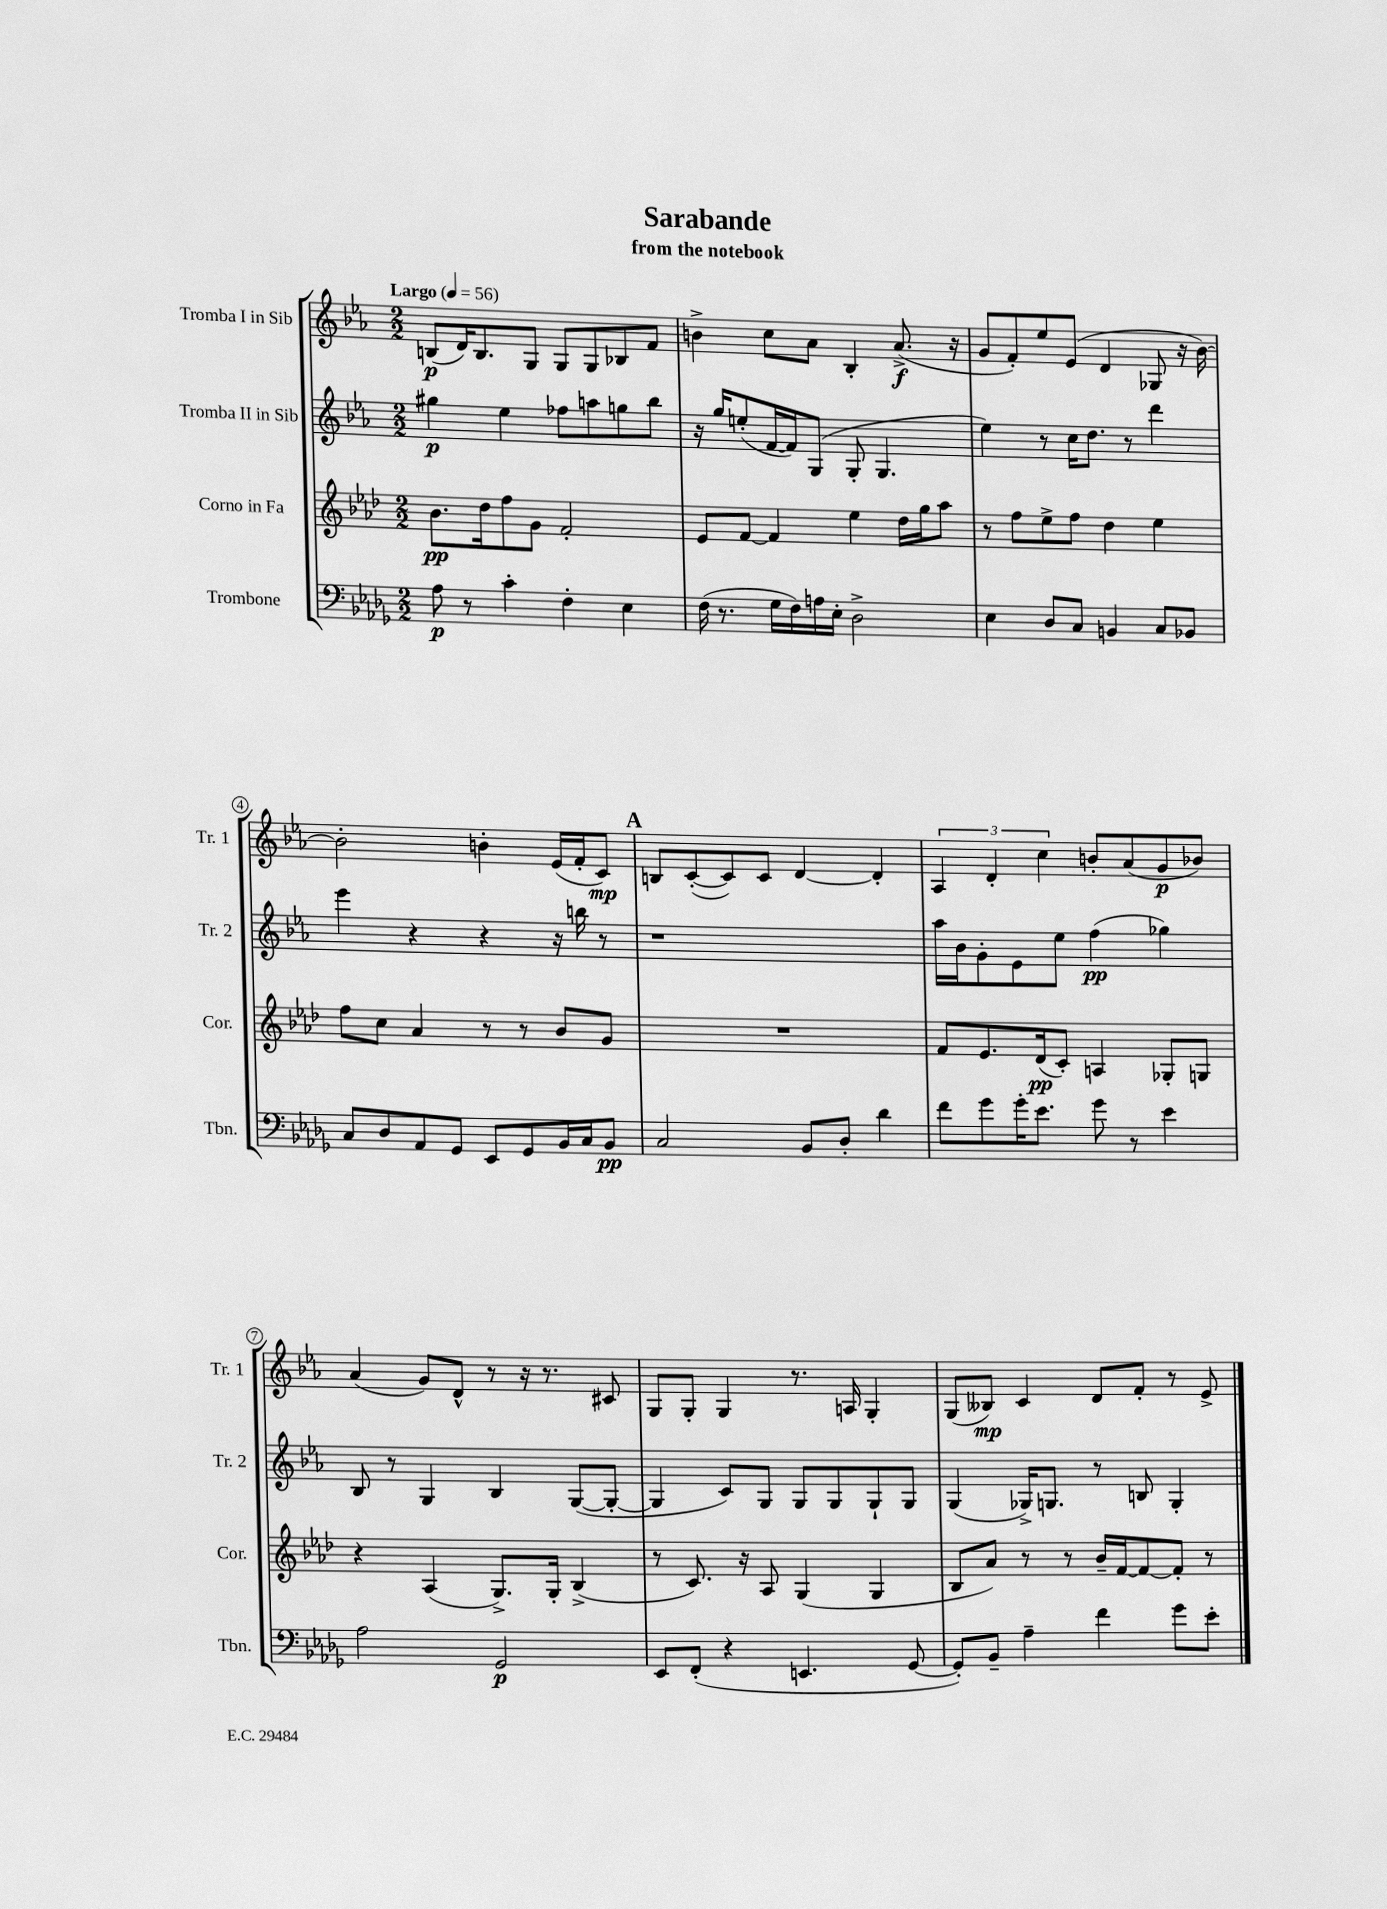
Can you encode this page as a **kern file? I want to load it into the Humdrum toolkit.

**kern	**dynam	**kern	**dynam	**kern	**dynam	**kern	**dynam
*part4	*part4	*part3	*part3	*part2	*part2	*part1	*part1
*staff4	*staff4	*staff3	*staff3	*staff2	*staff2	*staff1	*staff1
*I"Trombone	*	*I"Corno in Fa	*	*I"Tromba II in Sib	*	*I"Tromba I in Sib	*
*I'Tbn.	*	*I'Cor.	*	*I'Tr. 2	*	*I'Tr. 1	*
*clefF4	*	*clefG2	*	*clefG2	*	*clefG2	*
*k[b-e-a-d-g-]	*	*k[b-e-a-d-]	*	*k[b-e-a-]	*	*k[b-e-a-]	*
*M2/2	*	*M2/2	*	*M2/2	*	*M2/2	*
*MM56	*	*MM56	*	*MM56	*	*MM56	*
=1	=1	=1	=1	=1	=1	=1	=1
!	!	!	!	!	!	!LO:TX:a:B:t=Largo	!
8A-\	p	8.b-\L	pp	4gg#X\	p	(8Bn/L	p
8r	.	.	.	.	.	16d/K)	.
.	.	16dd-\k	.	.	.	8.B/	.
4c'\	.	8ff\	.	4ee-\	.	.	.
.	.	8g\J	.	.	.	8G/J	.
4F'\	.	2f'/	.	8ff-X\L	.	8G/L	.
.	.	.	.	8aan\	.	8G/	.
4E-\	.	.	.	8ggn\	.	8B-X/	.
.	.	.	.	8bb-\J	.	8f/J	.
=2	=2	=2	=2	=2	=2	=2	=2
(16F\	.	8e-/L	.	16r	.	4bn^\	.
8.r	.	.	.	16gg/KL	.	.	.
.	.	[8f/J	.	(8een'/	.	.	.
16G-\LL	.	4f/]	.	[16f/L	.	8cc\L	.
16F\)	.	.	.	16f/J])	.	.	.
16An\	.	.	.	(8G/J	.	8a-\J	.
16E-'\JJ	.	.	.	.	.	.	.
2D-^\	.	4ee-\	.	8G'/	.	4B-'/	.
.	.	.	.	4.G/	.	.	.
.	.	16dd-\LL	.	.	.	(8.a-^/	f
.	.	16gg\J	.	.	.	.	.
.	.	8aa-\J	.	.	.	.	.
.	.	.	.	.	.	16r	.
=3	=3	=3	=3	=3	=3	=3	=3
4E-\	.	8r	.	4ee-\)	.	8g/L	.
.	.	8ff\L	.	.	.	8f'/)	.
8D-/L	.	8ee-^\	.	8r	.	8ee-/	.
8C/J	.	8ff\J	.	16cc\KL	.	(8e-/J	.
.	.	.	.	8.dd\J	.	.	.
4BBn/	.	4dd-\	.	.	.	4d/	.
.	.	.	.	8r	.	.	.
8C/L	.	4ee-\	.	4ddd\	.	8G-X/	.
8BB-X/J	.	.	.	.	.	16r	.
.	.	.	.	.	.	[16b-\)	.
!!LO:LB:g=z
=4	=4	=4	=4	=4	=4	=4	=4
8C/L	.	8ff\L	.	4eee-\	.	2b-'\]	.
8D-/	.	8cc\J	.	.	.	.	.
8AA-/	.	4a-/	.	4r	.	.	.
8GG-/J	.	.	.	.	.	.	.
8EE-/L	.	8r	.	4r	.	4bn'\	.
8GG-/	.	8r	.	.	.	.	.
16BB-/L	.	8b-/L	.	16r	.	(16e-/LL	.
16C/J	.	.	.	16bbn\	.	16f'/J	.
8BB-/J	pp	8g/J	.	8r	.	8c/J)	mp
!!LO:REH:place=s1:t=A
=5	=5	=5	=5	=5	=5	=5	=5
2C/	.	1r	.	1r	.	8Bn/L	.
.	.	.	.	.	.	([8c'/	.
.	.	.	.	.	.	8c/])	.
.	.	.	.	.	.	8c/J	.
8BB-/L	.	.	.	.	.	[4d/	.
8D-'/J	.	.	.	.	.	.	.
4d-\	.	.	.	.	.	4d'/]	.
=6	=6	=6	=6	=6	=6	=6	=6
8f\L	.	8f/L	.	16aa-\LL	.	6A-/	.
.	.	.	.	16b-\J	.	.	.
8g-\	.	8.e-/	.	8g'\	.	.	.
.	.	.	.	.	.	6d'/	.
16g-'\K	.	.	.	8e-\	.	.	.
8.e-\J	.	(16d-/k	pp	.	.	.	.
.	.	.	.	.	.	6cc\	.
.	.	8c'/J)	.	8ee-\J	.	.	.
8g-\	.	4An/	.	(4ff\	pp	8bn'/L	.
8r	.	.	.	.	.	(8a-/	.
4e-\	.	8G-X'/L	.	4gg-X\)	.	8g/	p
.	.	8Gn/J	.	.	.	8b-X/J)	.
!!LO:LB:g=z
=7	=7	=7	=7	=7	=7	=7	=7
2A-\	.	4r	.	8B-/	.	(4a-/	.
.	.	.	.	8r	.	.	.
.	.	(4A-/	.	4G/	.	8g/L)	.
.	.	.	.	.	.	8d^^/J	.
2GG-/	p	8.G^/L)	.	4B-/	.	8r	.
.	.	.	.	.	.	16r	.
.	.	16G'/Jk	.	.	.	8.r	.
.	.	(4B-^/	.	([8G/L	.	.	.
.	.	.	.	8G'/J_	.	8c#X/	.
=8	=8	=8	=8	=8	=8	=8	=8
8EE-/L	.	8r	.	4G/]	.	8G/L	.
(8FF'/J	.	8.c/)	.	.	.	8G'/J	.
4r	.	.	.	8c/L)	.	4G/	.
.	.	16r	.	.	.	.	.
.	.	8A-/	.	8G/J	.	.	.
4.EEn/	.	(4G/	.	8G/L	.	8.r	.
.	.	.	.	8G/	.	.	.
.	.	.	.	.	.	16An/	.
.	.	4G/	.	8G`/	.	4G'/	.
[8GG-/	.	.	.	8G/J	.	.	.
=9	=9	=9	=9	=9	=9	=9	=9
8GG-'/L])	.	8B-/L	.	(4G/	.	(8G/L	.
8BB-~/J	.	8a-/J)	.	.	.	8B--X/J)	mp
4A-~\	.	8r	.	16G-X^/KL)	.	4c/	.
.	.	.	.	8.Gn/J	.	.	.
.	.	8r	.	.	.	.	.
4f\	.	16b-~/LL	.	8r	.	8d/L	.
.	.	[16f/J	.	.	.	.	.
.	.	8f/_	.	8Bn/	.	8f'/J	.
8g-\L	.	8f'/J]	.	4G'/	.	8r	.
8e-'\J	.	8r	.	.	.	8e-^/	.
==	==	==	==	==	==	==	==
*-	*-	*-	*-	*-	*-	*-	*-
